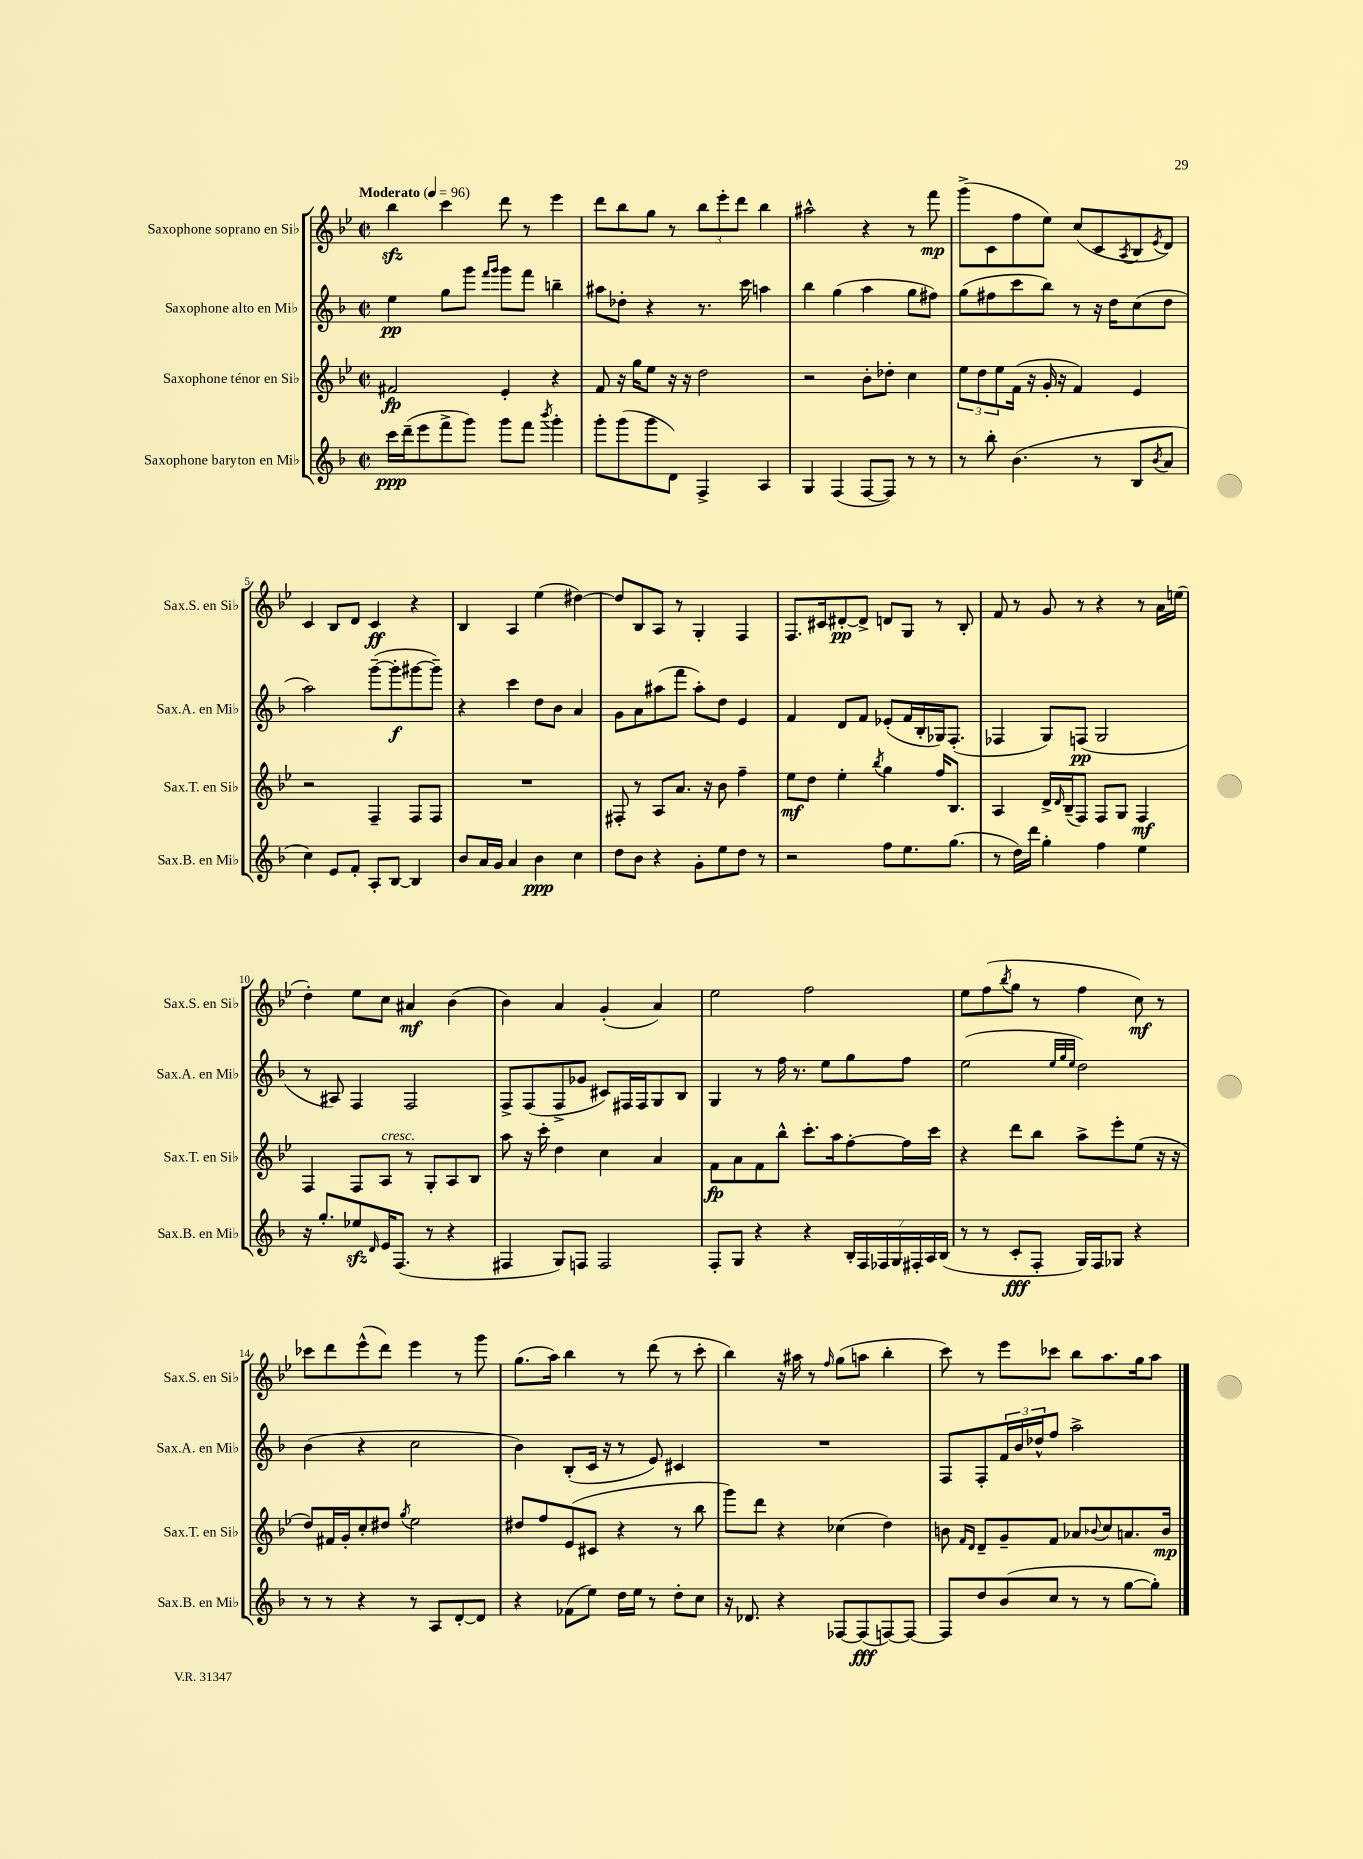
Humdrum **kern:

**kern	**kern	**kern	**kern
*staff4	*staff3	*staff2	*staff1
*clefG2	*clefG2	*clefG2	*clefG2
*k[b-]	*k[b-e-]	*k[b-]	*k[b-e-]
*M2/2	*M2/2	*M2/2	*M2/2
*met(c|)	*met(c|)	*met(c|)	*met(c|)
*MM96	*MM96	*MM96	*MM96
16ccc	2f#	4ee	4bb-
(16ddd~	.	.	.
8eee	.	.	.
8fff^	.	8gg	4ccc
8ggg)	.	8ggg	.
.	.	16qqfff	.
.	.	16qqggg	.
8ggg	4e-'	8ggg	8ddd
8fff	.	8fff	8r
8qbbb-	.	.	.
4ggg'	4r	4bb~	4eee-
=	=	=	=
8ggg'	8f	8aa#	8ddd
(8ggg	16r	8dd-'	8bb-
.	16gg	.	.
8ggg	8ee-	4r	8gg
8d)	16r	.	8r
.	16r	.	.
4F^	2dd	8.r	12bb-
.	.	.	12eee-'
.	.	.	12ddd
.	.	16ccc	.
4A	.	4aa	4bb-
=	=	=	=
4G	2r	4bb-	2aa#^^
(4F	.	(4gg	.
[8F	8b-'	4aa	4r
8F])	8dd-'	.	.
8r	4cc	8gg	8r
8r	.	8ff#)	8fff
=	=	=	=
8r	12ee-	(8gg	(8ggg^
.	12dd	.	.
8bb-'	.	8ff#	8c
.	12ee-	.	.
(4.b-	(16f	8ccc	8ff
.	16r	.	.
.	16g'	8bb-)	8ee-)
.	16r	.	.
.	4f)	8r	(8cc
8r	.	16r	8c
.	.	16dd	.
.	.	.	8qA
8B-	4e-	(8cc	8B-
8qb-	.	.	8qe-
8a	.	8dd	8d)
=	=	=	=
4cc)	2r	2aa)	4c
8e	.	.	8B-
8f'	.	.	8d
8A'	4F~	([8ggg~	4c
[8B-	.	8ggg']	.
4B-]	8F	[8ggg#	4r
.	8F	8ggg#~])	.
=	=	=	=
8b-	1r	4r	4B-
16a	.	.	.
16g	.	.	.
4a	.	4ccc	4A
4b-	.	8dd	(4ee-
.	.	8b-	.
4cc	.	4a	[4dd#)
=	=	=	=
8dd	8F#'	8g	8dd#]
8b-	8r	8a	8B-
4r	8A	(8aa#	8A
.	8.a	8fff	8r
8g'	.	8aa#')	4G'
.	16r	.	.
8ee	8b-	8dd	.
8dd	4ff~	4e	4F
8r	.	.	.
=	=	=	=
2r	8ee-	4f	8.F
.	8dd	.	.
.	.	.	16c#
.	4ee-'	8d	[8d#'
.	.	8f	8d#^]
.	8qbb-	.	.
8ff	4gg	(8e-'	8d
8.ee	.	16f	8G
.	.	16B-'	.
.	16ff	16G-)	8r
(8.gg	8.B-	(8.F'	.
.	.	.	8B-'
=	=	=	=
8r	4A	4F-	8f
16dd)	.	.	8r
16ddd	.	.	.
4gg'	16d^	8G)	8g
.	16qqd	.	.
.	(16B-~	.	.
.	8F)	(8F	8r
4ff	8F	2G	4r
.	8G	.	.
4ee	4F	.	8r
.	.	.	16a
.	.	.	(16ee
=	=	=	=
16r	4F	8r	4dd')
8.gg'	.	.	.
.	.	8A#)	.
8ee-	8F	4F	8ee-
16qqd	.	.	.
16e	8A	.	8cc
(8.F	.	.	.
.	8r	2F	4a#
8r	8G'	.	.
4r	8A	.	(4b-
.	8B-	.	.
=	=	=	=
4F#	8aa	8F^	4b-)
.	16r	(8F	.
.	16ccc'	.	.
8G)	4dd	8F^	4a
8F	.	8g-	.
2F	4cc	8c#)	(4g'
.	.	16F#	.
.	.	16F#	.
.	4a	8G	4a)
.	.	8B-	.
=	=	=	=
8F'	8f	4G	2ee-
8G	8a	.	.
4r	8f	8r	.
.	8bb-^^	16ff	.
.	.	8.r	.
4r	8.ccc'	.	2ff
.	.	8ee	.
.	16aa	.	.
28B-'	[8ff'	8gg	.
28F	.	.	.
28F-	.	.	.
28G	.	.	.
.	16ff]	8ff	.
28F#'	.	.	.
28A	.	.	.
.	16ccc	.	.
(28B-	.	.	.
=	=	=	=
8r	4r	(2ee	8ee-
8r	.	.	(8ff
.	.	.	8qbb-
8c'	8ddd	.	8gg
8F'	8bb-	.	8r
.	.	32qqee	.
.	.	32qqgg	.
.	.	32qqee	.
16G)	8aa^	2dd)	4ff
16F	.	.	.
8G-	8eee-'	.	.
4r	(8ee-	.	8cc)
.	16r	.	8r
.	16r	.	.
=	=	=	=
8r	8dd)	(4b-	8ccc-
8r	16f#	.	8ddd
.	16g'	.	.
4r	8cc'	4r	(8eee-^^
.	8dd#	.	8ddd)
.	8qgg	.	.
8r	2ee-	2cc	4eee-
8A	.	.	.
[8d'	.	.	8r
8d]	.	.	8ggg
=	=	=	=
4r	8dd#	4b-)	(8.gg
.	8ff	.	.
.	.	.	16aa)
(8f-	(8e-	(8B-'	4bb-
8ee)	8c#	16c	.
.	.	16r	.
16dd	4r	8r	8r
16ee	.	.	.
8r	.	8e)	(8ddd
8dd'	8r	4c#	8r
8cc	8bb-	.	8ccc'
=	=	=	=
16r	8ggg)	1r	4bb-)
8.d-	.	.	.
.	8ddd	.	.
4r	4r	.	16r
.	.	.	16aa#
.	.	.	8r
.	.	.	16qqff
[8F-	(4cc-	.	(8gg
(8F-]	.	.	8aa
[8F)	4dd)	.	4bb-'
8F_	.	.	.
=	=	=	=
8F]	8b	8F	8ccc)
.	16qqf	.	.
.	16qqd	.	.
8dd	8d~	8F'	8r
(8b-	8g~	24f	8eee-
.	.	24b-	.
.	.	24dd-^^	.
8cc	8f	8ff	8ccc-
8r	8a-	2aa^	8bb-
.	8qqb-	.	.
8r	8cc	.	8.aa
[8gg	8.a	.	.
.	.	.	16gg
8gg'])	.	.	8aa
.	16b-	.	.
==	==	==	==
*-	*-	*-	*-
